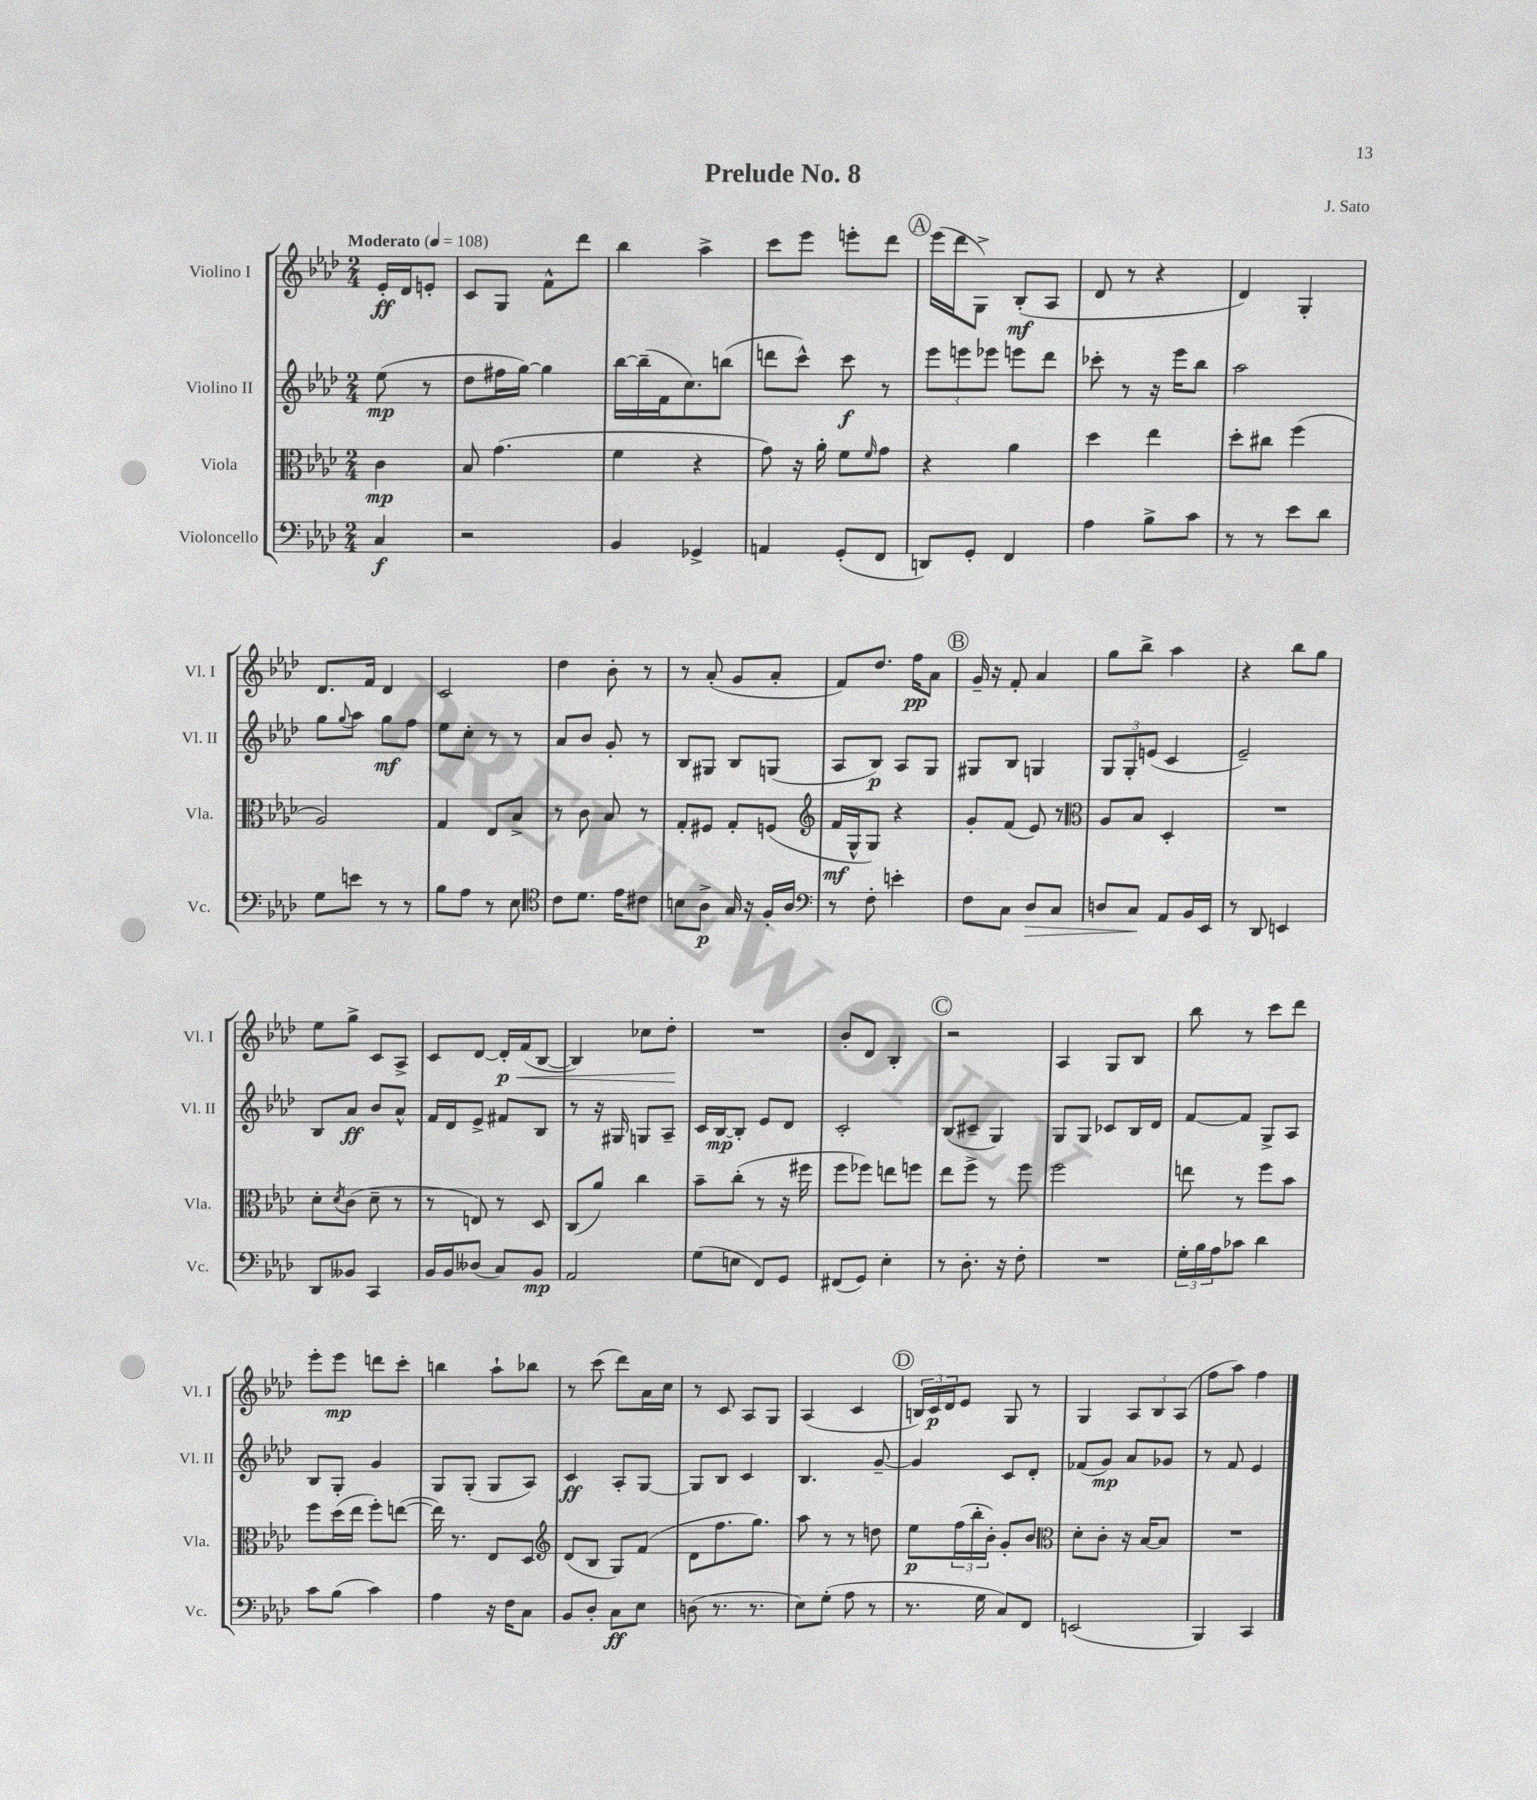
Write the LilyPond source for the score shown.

\header { title = "Prelude No. 8" composer = "J. Sato" }
<<
\new StaffGroup <<
\new Staff = "s0" \with { instrumentName = "Violino I" shortInstrumentName = "Vl. I" } {
    \clef treble \key aes \major \numericTimeSignature \time 2/4 \partial 4 \tempo "Moderato" 4 = 108
    ees'16-.\ff des'16 e'8-. |
    c'8 g8 f'8-^ des'''8 |
    bes''4 aes''4-> |
    c'''8 ees'''8 e'''8-. des'''8 |
    \mark \markup { \circle "A" } ees'''16( des'''16 g8->) bes8-.\mf( aes8 |
    des'8 r8 r4 |
    des'4) g4-. |
    des'8. f'16 des'4 |
    c'2 |
    des''4 bes'8-. r8 |
    r8 aes'8-.( g'8 aes'8-. |
    f'8) des''8. f''16\pp aes'8 |
    \mark \markup { \circle "B" } g'16-- r16 f'8-. aes'4 |
    g''8 bes''8-> aes''4 |
    r4 bes''8 g''8 |
    ees''8 g''8-> c'8 aes8-> |
    c'8 des'8~ des'16-.\p\< f'16( bes8~ |
    bes4) ces''8 des''8-.\! |
    R2 |
    bes'8-. des'8 bes4-. |
    \mark \markup { \circle "C" } r2 |
    aes4 g8 bes8 |
    bes''8 r8 c'''8 des'''8 |
    ees'''8-. ees'''8\mp d'''8 c'''8-. |
    b''4 aes''8-! bes''8 |
    r8 c'''8( des'''8) aes'16 c''16 |
    r8 c'8 aes8 g8 |
    aes4( c'4 |
    \mark \markup { \circle "D" } \tuplet 3/2 { b16) c'16\p des'16 } ees'8 g8 r8 |
    g4 \tuplet 3/2 { aes8 bes8 aes8( } |
    f''8 aes''8) f''4 \bar "|." |
}
\new Staff = "s1" \with { instrumentName = "Violino II" shortInstrumentName = "Vl. II" } {
    \clef treble \key aes \major \numericTimeSignature \time 2/4 \partial 4
    ees''8\mp( r8 |
    des''8 fis''16 g''16~) g''4 |
    bes''16~ bes''16--( f'16 c''8.) b''8( |
    d'''8 c'''8-^) c'''8\f r8 |
    \mark \markup { \circle "A" } \tuplet 3/2 { ees'''8 e'''8 ees'''8 } e'''8 des'''8 |
    ces'''8-. r8 r16 ees'''16 bes''8 |
    aes''2 |
    g''8 \appoggiatura { g''8 } aes''8 g''8\mf f''8 |
    ees''8 c''8-. r8 r8 |
    aes'8 bes'8 g'8-. r8 |
    bes8 gis8 bes8 g8( |
    aes8 bes8\p) aes8 g8 |
    \mark \markup { \circle "B" } gis8 bes8 g4 |
    \tuplet 3/2 { g8 g8-. e'8( } c'4 |
    ees'2--) |
    bes8 aes'8\ff bes'8 aes'8-^ |
    f'16 des'16 ees'8-> fis'8 bes8 |
    r8 r16 gis16 g8 aes8-- |
    c'16 bes16~\mp bes8-. ees'8 des'8 |
    c'2-. |
    \mark \markup { \circle "C" } bes8( cis'8-- g4) |
    g8 g8 ces'8 bes16 des'16 |
    f'8~ f'8 g8-> aes8 |
    bes8 g8-. g'4 |
    g8 g8-.( g8 aes8) |
    c'4\ff aes8-. g8~ |
    g8 bes8 c'4 |
    bes4. g'8~-- |
    \mark \markup { \circle "D" } g'4 c'8 des'8-. |
    fes'8( g'8\mp) aes'8 ges'8 |
    r8 f'8 ees'4 \bar "|." |
}
\new Staff = "s2" \with { instrumentName = "Viola" shortInstrumentName = "Vla." } {
    \clef alto \key aes \major \numericTimeSignature \time 2/4 \partial 4
    c'4\mp |
    bes8 g'4.( |
    f'4 r4 |
    g'8) r16 aes'16-. f'8 \grace { f'16 } g'8 |
    \mark \markup { \circle "A" } r4 aes'4 |
    des''4 ees''4 |
    des''8-. cis''8 f''4( |
    aes2) |
    g4 ees8 bes8-> |
    r8 c'8 bes8 r8 |
    g8-. fis8 g8-. f8( |
    \clef treble f'16\mf g16-^ g8) r4 |
    \mark \markup { \circle "B" } g'8-. f'8( ees'8) r8 |
    \clef alto aes8 bes8 des4-. |
    R2 |
    des'8-. \acciaccatura { des'8 } c'8( des'8-- r8 |
    r8 e8) r8 des8 |
    c8( aes'8) c''4 |
    bes'8-- c''8-.( r8 r16 fis''16 |
    f''8 fes''8) e''8 f''8 |
    \mark \markup { \circle "C" } ees''8 f''8-> r8 f''8 |
    f''2 |
    e''8 r8 f''8 bes'8 |
    f''8 des''16( ees''16 f''8-.) e''8~( |
    e''16) r8. ees8 des8 |
    \clef treble des'8( bes8 g8) f'8( |
    des'8 f''8. g''8.) |
    aes''8 r8 r8 d''8 |
    \mark \markup { \circle "D" } ees''8\p \tuplet 3/2 { f''16( bes''16-. bes'16-.) } g'8-. bes'8 |
    \clef alto des'8-. c'8-. r16 bes16~ bes8 |
    R2 \bar "|." |
}
\new Staff = "s3" \with { instrumentName = "Violoncello" shortInstrumentName = "Vc." } {
    \clef bass \key aes \major \numericTimeSignature \time 2/4 \partial 4
    c4\f |
    r2 |
    bes,4 ges,4-> |
    a,4 g,8-.( f,8 |
    \mark \markup { \circle "A" } d,8) g,8-. f,4 |
    aes4 bes8-> c'8 |
    r8 r8 ees'8 des'8 |
    g8 e'8 r8 r8 |
    bes8 aes8 r8 ees8 |
    \clef tenor c'8 des'8. ees'16 cis'8 |
    b8 aes8->\p g16 r16 f16-. aes16 |
    \clef bass r8 f8-. e'4-. |
    \mark \markup { \circle "B" } f8 c8 des8\> c8 |
    d8 c8\! aes,8 bes,16 ees,16 |
    r8 des,8 e,4 |
    des,8 beses,8 c,4 |
    bes,16 bes,16 deses8( c8) bes,8\mp |
    aes,2 |
    g8( e8 f,8) g,8 |
    fis,8( g,8) ees4-. |
    \mark \markup { \circle "C" } r8 des8.-. r16 f8-. |
    R2 |
    \tuplet 3/2 { g16-. bes16 aes16 } ces'8 des'4 |
    c'8 bes8( c'4) |
    aes4 r16 f16 c8 |
    bes,8 des8-. c8\ff ees8 |
    d8( r8. r8. |
    ees8) g8-.( aes8 r8 |
    \mark \markup { \circle "D" } r8. g16 c8) f,8 |
    e,2( |
    bes,,4) c,4 \bar "|." |
}
>>
>>
\layout { \context { \Score \remove "Bar_number_engraver" } }
